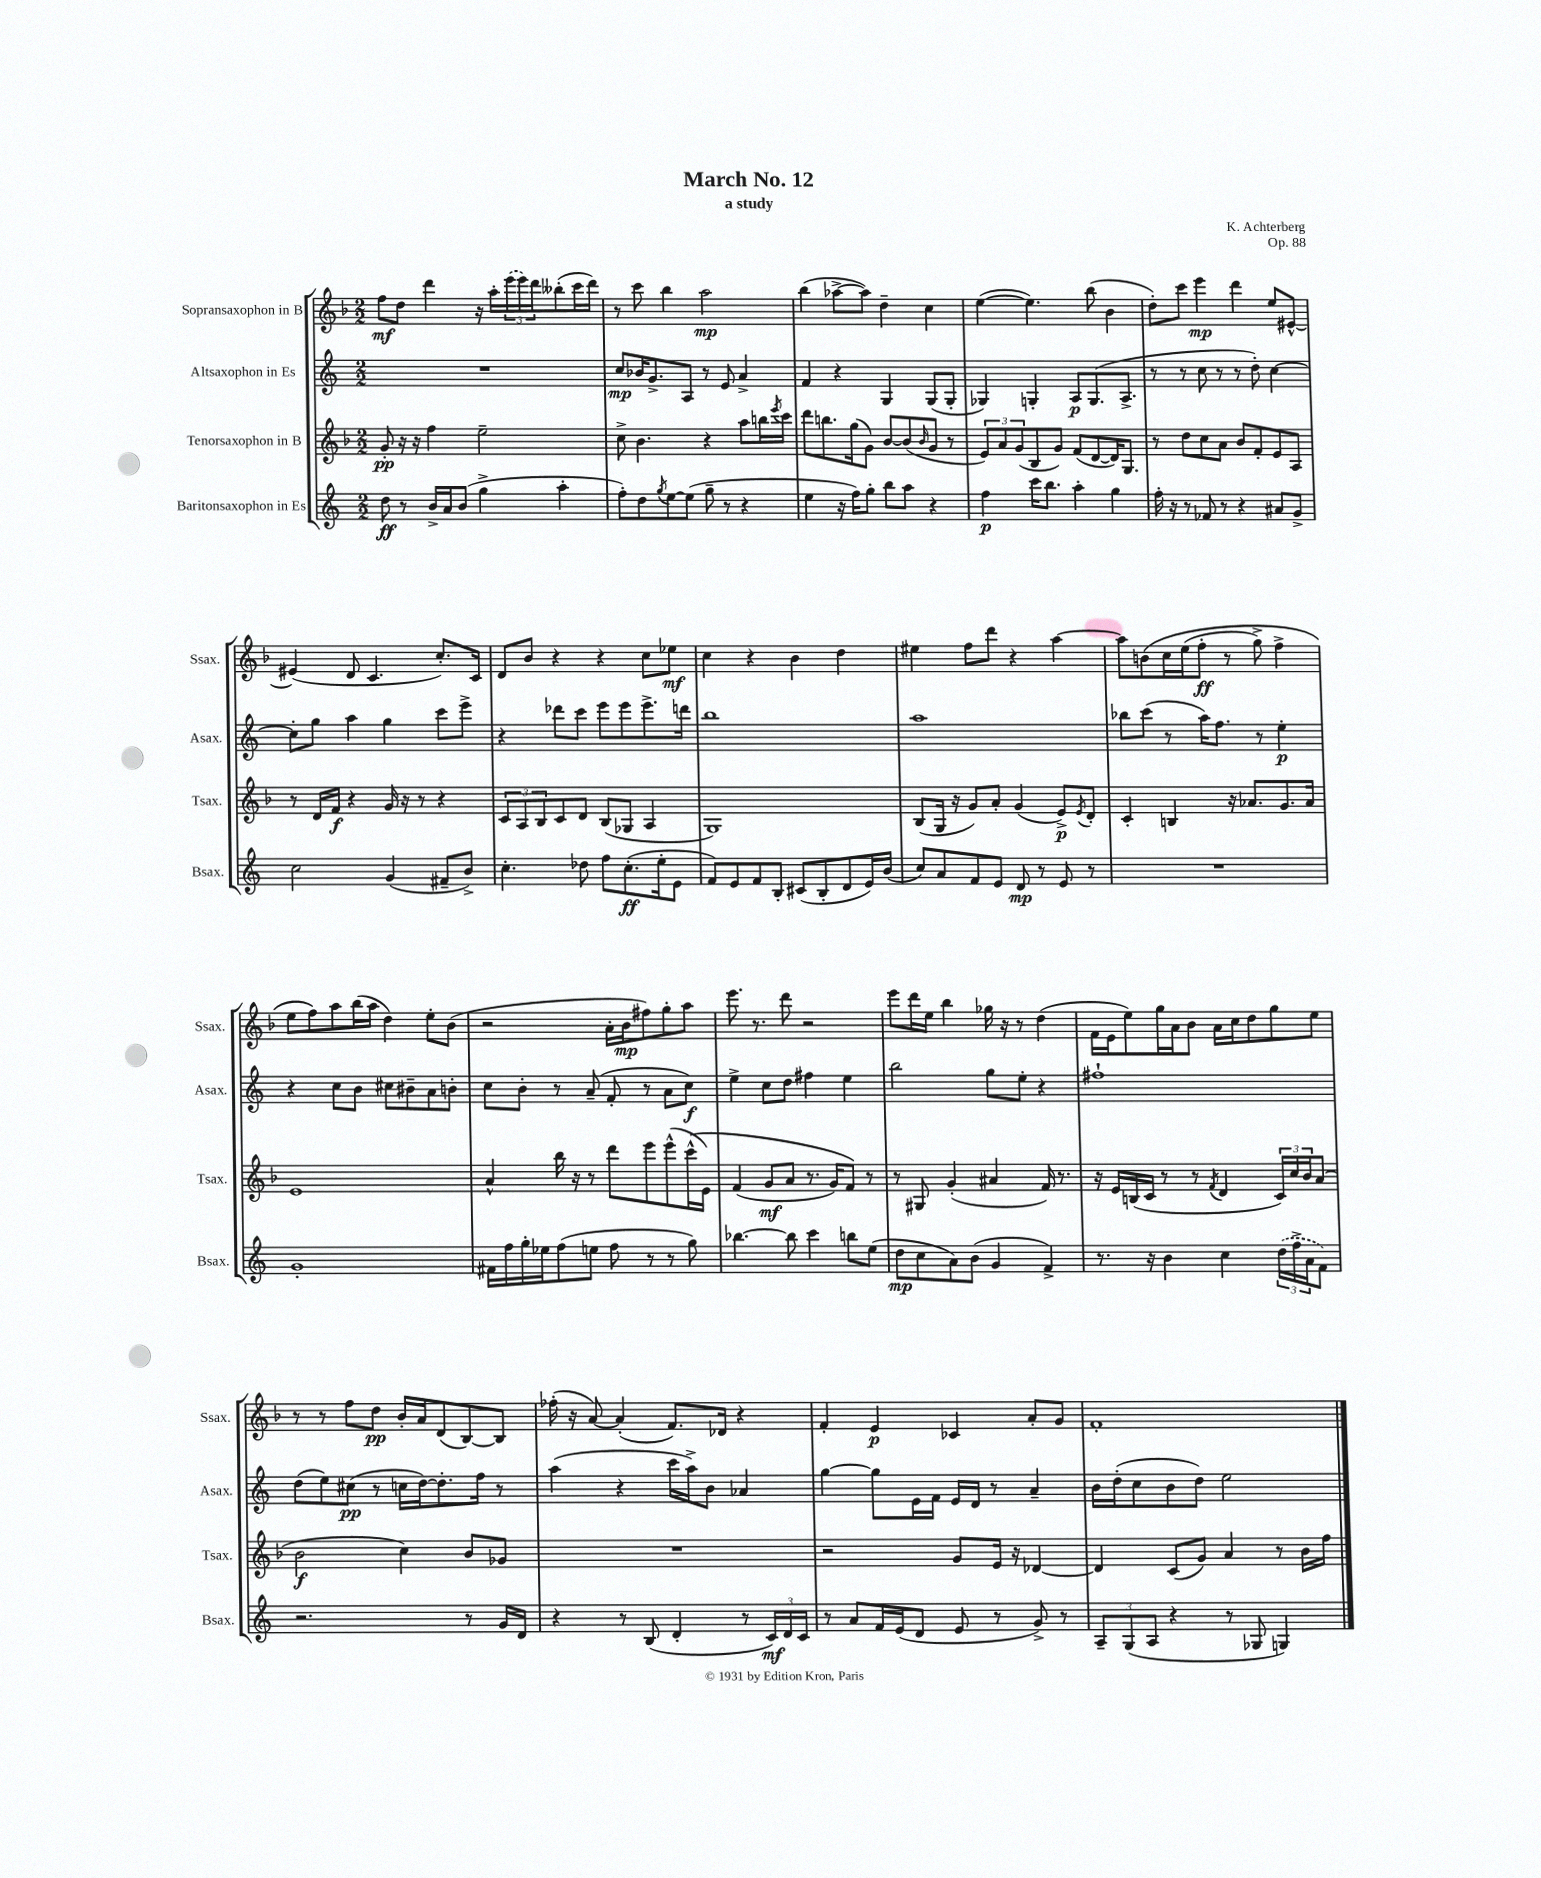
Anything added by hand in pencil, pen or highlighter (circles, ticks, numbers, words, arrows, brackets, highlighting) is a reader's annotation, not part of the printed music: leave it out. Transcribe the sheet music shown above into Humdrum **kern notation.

**kern	**kern	**kern	**kern
*staff4	*staff3	*staff2	*staff1
*clefG2	*clefG2	*clefG2	*clefG2
*k[]	*k[b-]	*k[]	*k[b-]
*M2/2	*M2/2	*M2/2	*M2/2
8dd	8g'	1r	8ff
8r	16r	.	8dd
.	16r	.	.
16b^	4ff	.	4ddd
16a	.	.	.
(8b	.	.	.
4gg^	2ee~	.	16r
.	.	.	16aa'
.	.	.	(24eee
.	.	.	24eee)
.	.	.	24ddd
4aa'	.	.	(8bb--'
.	.	.	16ccc
.	.	.	16ddd)
=	=	=	=
8ff')	8cc^	8cc	8r
8dd	4.b-	16b-	8ccc
.	.	8.g^	.
8qgg	.	.	.
[8ee	.	.	4bb-
(8ee]	.	8A	.
8gg~	4r	8r	2aa
8r	.	8e	.
4r	8aa	4a^	.
.	16bb	.	.
.	8qeee	.	.
.	16ccc	.	.
=	=	=	=
4ee	8ddd	4f	(4bb-
.	8.bb	.	.
16r	.	4r	[8aa-^
16ff)	(16gg	.	.
8gg'	8g)	.	8aa-])
8bb	[8b-	4G	4dd~
8aa	(8b-]	.	.
.	16qqb-	.	.
4r	8g	(8G	4cc
.	8r	8G'	.
=	=	=	=
4ff	12e)	4G-)	([4ee
.	12a	.	.
.	(12g	.	.
16ccc	8B-	4G'	4.ee])
8.bb	.	.	.
.	8g)	.	.
4aa'	(8f	8A	.
.	[8d	(8.G	(8bb-
4gg	16d])	.	4b-
.	8.G	8.A^	.
=	=	=	=
16ff'	8r	8r	8dd')
16r	.	.	.
8r	8dd	8r	8ccc
8f-	8cc	8cc	4eee
8r	8a	8r	.
4r	8b-	8r	4ddd
.	8f'	8dd')	.
8a#	8e	[4cc	8ee
8g^	8A	.	[8e#^^
=	=	=	=
2cc	8r	8cc']	(4e#]
.	16d	8gg	.
.	16f	.	.
.	4r	4aa	8d
.	.	.	4.c
(4g	16g	4gg	.
.	16r	.	.
.	8r	.	.
8f#~	4r	8ccc	8.cc')
8b^)	.	8eee^	.
.	.	.	16c
=	=	=	=
4.cc'	12c	4r	8d
.	12A	.	.
.	.	.	8b-
.	12B-	.	.
.	8c	8ddd-	4r
8dd-	8d	8ccc	.
8ff	(8B-	8eee	4r
(8.cc'	8G-	8eee	.
.	4A	8.eee^	8cc
16ee'	.	.	.
8e	.	.	8ee-
.	.	16ddd	.
=	=	=	=
8f)	1G)	1bb	4cc
8e	.	.	.
8f	.	.	4r
8B'	.	.	.
(8c#	.	.	4b-
8B'	.	.	.
8d	.	.	4dd
16e)	.	.	.
(16b	.	.	.
=	=	=	=
8cc)	(8B-	1aa	4ee#
8a	16G	.	.
.	16r	.	.
8f	8g)	.	8ff
8e	8a'	.	8ddd
8d	(4g	.	4r
8r	.	.	.
8e	8e^)	.	[4aa
.	8qe	.	.
8r	8d'	.	.
=	=	=	=
1r	4c'	8bb-	8aa]
.	.	(8ccc	&(8b
.	4B	8r	16cc
.	.	.	(16ee
.	.	16aa)	8ff'
.	.	8.ff	.
.	16r	.	8r
.	8.a-	.	.
.	.	8r	8gg^)
.	8.g	4ee'	4ff^
.	16a-	.	.
=	=	=	=
1g'	1e	4r	8ee
.	.	.	8ff&)
.	.	8cc	8aa
.	.	8b	(16bb-
.	.	.	16aa
.	.	8cc#	4dd)
.	.	8b#~	.
.	.	8a	8ee'
.	.	8b'	(8b-
=	=	=	=
16f#	4a^^	8cc	2r
16ff	.	.	.
16gg'	.	8b'	.
16ee-	.	.	.
(8ff	16bb-	8r	.
.	16r	.	.
8ee	8r	(8a~	.
8ff	8ddd	8f'	16a'
.	.	.	16b-
8r	8eee	8r	8ff#)
8r	(8eee^^	8a	8gg'
8gg)	&(16ccc^^	8cc)	8aa
.	16e)	.	.
=	=	=	=
[4.bb-	(4f	4ee^	8.eee
.	.	.	8.r
.	8g	8cc	.
8bb-]	8a	8dd	8ddd
4ccc	8.r	4ff#	2r
.	16g)	.	.
8bb	8f&)	4ee	.
(8ee	8r	.	.
=	=	=	=
8dd	8r	2bb	8eee
8cc	8G#	.	16ddd
.	.	.	16ee
8a)	(4g'	.	4bb-
(8b	.	.	.
4g	4a#	8gg	16gg-
.	.	.	16r
.	.	8ee'	8r
4f^)	16f)	4r	(4dd
.	8.r	.	.
=	=	=	=
8.r	16r	1ff#`	16f
.	16e	.	16e
.	(16B	.	8ee)
16r	16c	.	.
4b	8r	.	16gg
.	.	.	16a
.	8r	.	8b-
.	8qf	.	.
4cc	4d	.	16a
.	.	.	16cc
.	.	.	8dd
(24dd	24c)	.	8gg
24ff^	24cc	.	.
24a	24b-	.	.
8f)	(8a	.	8ee
=	=	=	=
2.r	2b-	(8dd	8r
.	.	8ee)	8r
.	.	(8cc#	8ff
.	.	8r	8dd
.	4cc)	16cc	16b-'
.	.	[16dd)	16a
.	.	8.dd']	(8d
8r	8b-	.	[8B-)
.	.	16ff	.
16g	8g-	8r	8B-]
16d	.	.	.
=	=	=	=
4r	1r	(4aa	(16ff-'
.	.	.	16r
.	.	.	[8a)
8r	.	4r	(4a']
(8B	.	.	.
4d'	.	16ccc	8.f)
.	.	16aa^)	.
.	.	8b	.
.	.	.	16d-
8r	.	4a-	4r
24c)	.	.	.
24d	.	.	.
24c	.	.	.
=	=	=	=
8r	2r	[4gg	4f'
8a	.	.	.
16f	.	8gg]	4e
(16e	.	.	.
8d	.	16e	.
.	.	16f	.
8e	8g	16e	4c-
.	.	16d	.
8r	16e	8r	.
.	16r	.	.
8g^)	[4d-	4a~	8a'
8r	.	.	8g
=	=	=	=
12A~	4d-]	16b	1f'
.	.	(16dd'	.
(12G	.	.	.
.	.	8cc	.
12A	.	.	.
4r	(8c	8b	.
.	8g)	8dd)	.
8r	4a	2ee	.
8G-	.	.	.
4G)	8r	.	.
.	16b-	.	.
.	16ff	.	.
==	==	==	==
*-	*-	*-	*-
